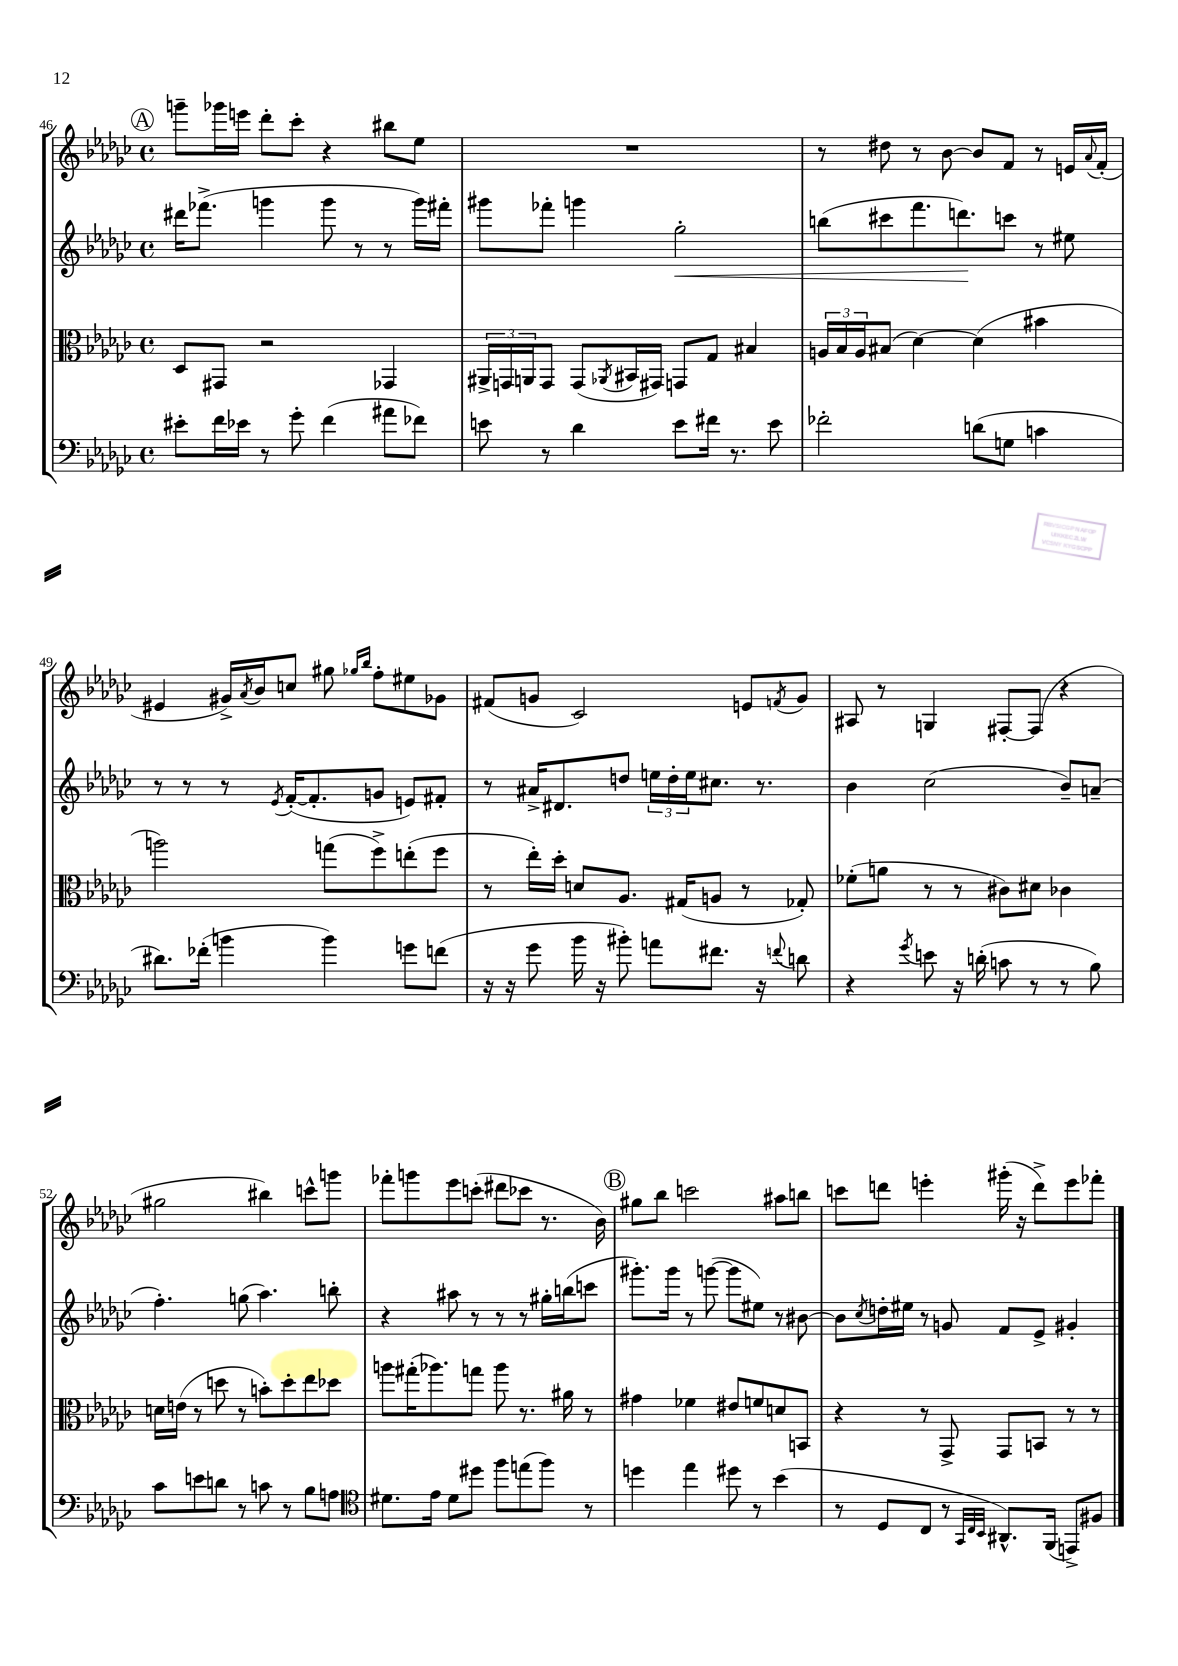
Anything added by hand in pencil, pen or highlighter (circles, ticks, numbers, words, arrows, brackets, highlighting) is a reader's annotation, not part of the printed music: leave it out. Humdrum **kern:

**kern	**kern	**kern	**kern
*staff4	*staff3	*staff2	*staff1
*clefF4	*clefC3	*clefG2	*clefG2
*k[b-e-a-d-g-c-]	*k[b-e-a-d-g-c-]	*k[b-e-a-d-g-c-]	*k[b-e-a-d-g-c-]
*M4/4	*M4/4	*M4/4	*M4/4
*met(c)	*met(c)	*met(c)	*met(c)
8e#'	8D-	16ddd#	8ggg~
.	.	(8.fff-^	.
16f	8GG#	.	16ggg-
16e-	.	.	16eee
8r	2r	4ggg	8ddd-'
8g-'	.	.	8ccc-'
(4f	.	8ggg	4r
.	.	8r	.
8a#	4GG-	8r	8bb#
8f-)	.	16ggg)	8ee-
.	.	16fff#'	.
=	=	=	=
8e	24AA#^	8ggg#	1r
.	24GG	.	.
.	24AA	.	.
8r	8GG	8fff-'	.
4d-	(8GG	4ggg	.
.	8qAA-	.	.
.	16BB#	.	.
.	16GG#)	.	.
8e	8GG	2gg-'	.
16f#	8G-	.	.
8.r	.	.	.
.	4B#	.	.
8e	.	.	.
=	=	=	=
2f-'	24A	(8bb	8r
.	24B-	.	.
.	24A	.	.
.	(8B#	8ccc#	8dd#
.	[4d-)	8.fff	8r
.	.	.	[8b-
.	.	8.ddd)	.
(8d	(4d-]	.	8b-]
8G	.	8ccc	8f
4c	4b#	8r	8r
.	.	8ee#	16e
.	.	.	8qqa-
.	.	.	(16f'
=	=	=	=
8.d#)	2aa)	8r	4e#
.	.	8r	.
(16f-'	.	.	.
4b	.	8r	16g#^)
.	.	.	8qa-
.	.	.	16b-
.	.	8qe-	.
.	.	([16f'	8cc
.	.	8.f']	.
4b)	(8gg	.	8gg#
.	.	.	16qqgg-
.	.	.	16qqbb-
.	8ff^)	8g	8ff'
8g	(8ee'	8e)	8ee#
(8f	8ff	8f#'	8g-
=	=	=	=
16r	8r	8r	(8f#
16r	.	.	.
8g-	16ee-')	16a#^	8g
.	16dd-'	8.d#	.
16b-	8d	.	2c-)
16r	.	.	.
8b#')	8.A-	8dd	.
8a	.	24ee	.
.	.	24dd'	.
.	(16G#	.	.
.	.	24ee	.
8.f#	8A	8.cc#	.
.	8r	.	8e
16r	.	8.r	.
8qqf	.	.	8qf
8d	8G-')	.	8g
=	=	=	=
4r	(8f-'	4b-	8A#
.	8a	.	8r
8qg-	.	.	.
8e	8r	(2cc-	4G
16r	8r	.	.
(16d'	.	.	.
8c	8c#)	.	[8F#'
8r	8d#	.	(8F#]
8r	4c-	8b-~)	4r
8B-)	.	(8a~	.
=	=	=	=
8c-	16d	4.ff')	2gg#
.	(16e	.	.
8e	8r	.	.
8d	8dd	.	.
8r	8r	(8gg	.
8c	8b')	4.aa-)	4bb#)
8r	8dd'	.	.
8B-	8ee-	.	8ccc^^
8A	8dd-	8bb'	8ggg
=	=	=	=
*clefC4	*	*	*
8.d#	8aa	4r	8fff-'
.	(16gg#'	.	8ggg
16e-	8.aa-)	.	.
8d#	.	8aa#	8eee-
8dd#	8gg	8r	(8ccc'
8ff	8aa-	8r	8ddd#
(8ee	8.r	8r	8ccc-
8ff)	.	16gg#'	8.r
.	16a#	(16bb	.
8r	8r	8ccc	.
.	.	.	16b-)
=	=	=	=
4dd	4g#	8.ggg#')	8gg#
.	.	.	8bb-
.	.	16ggg#	.
4ee-	4f-	8r	2ccc
.	.	([8ggg	.
8dd#	8e#	8ggg]	.
8r	8f	8ee#)	.
(4b-	8d	8r	8aa#
.	8BB	[8b#	8bb
=	=	=	=
8r	4r	8b#]	8ccc
.	.	8qcc-	.
8D-	.	16dd'	8ddd
.	.	16ee#	.
8C-	8r	8r	4eee'
8r	8GG-^	8g	.
32qqGG-	.	.	.
32qqC-	.	.	.
32qqBB-	.	.	.
8.AA#^^)	8GG-	8f	(16ggg#'
.	.	.	16r
.	8BB	8e-^	8ddd^)
(16FF	.	.	.
8EE^)	8r	4g#'	8eee
8F#	8r	.	8fff-'
==	==	==	==
*-	*-	*-	*-
